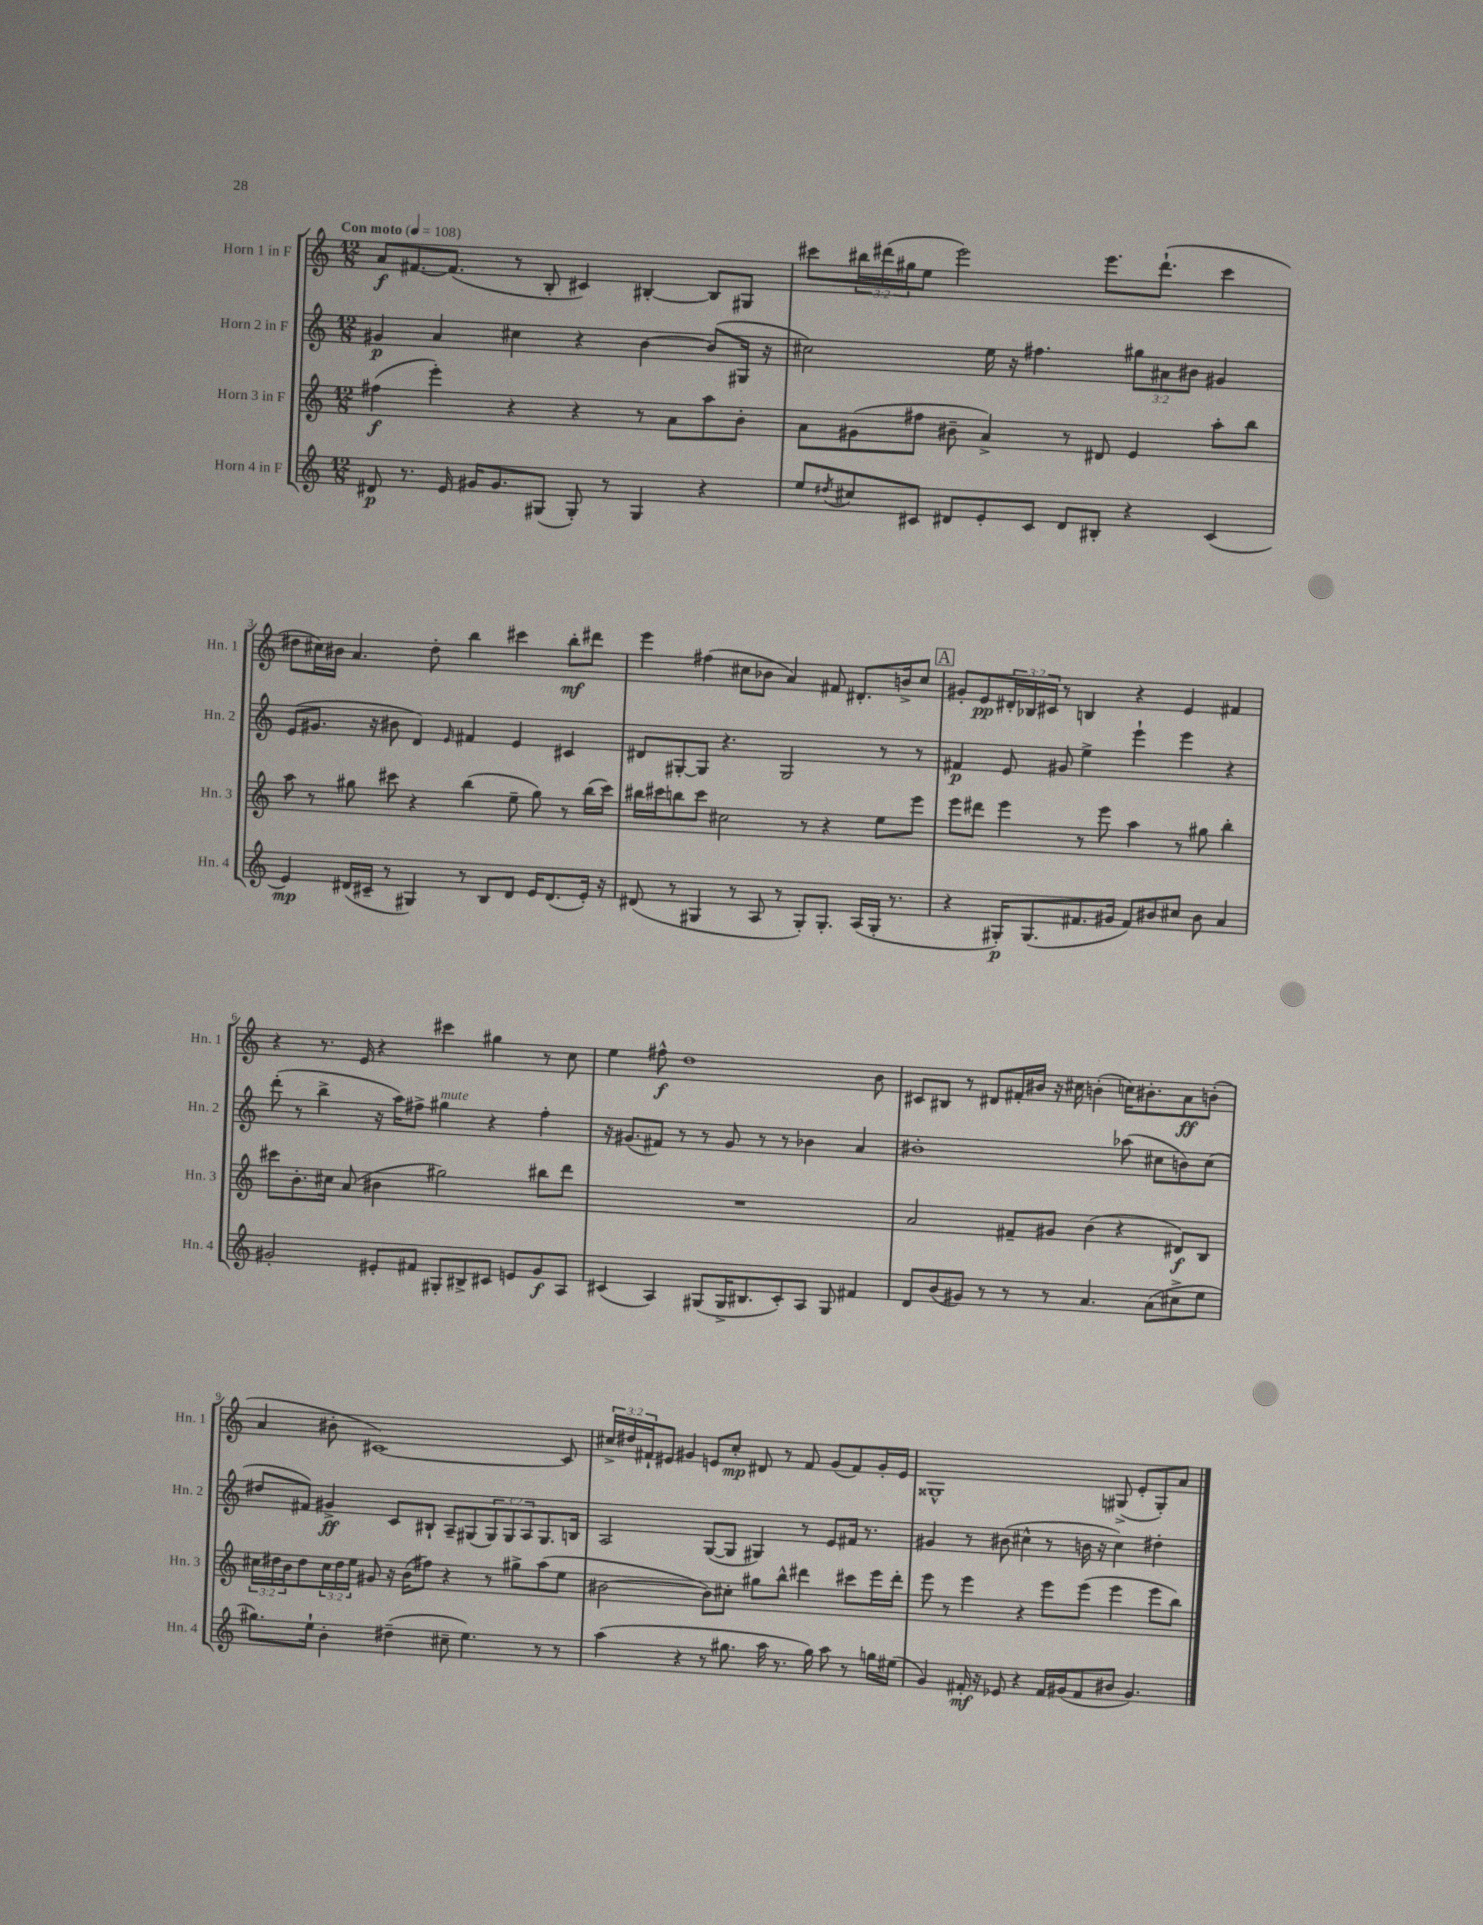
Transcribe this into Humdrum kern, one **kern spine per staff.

**kern	**kern	**kern	**kern
*staff4	*staff3	*staff2	*staff1
*clefG2	*clefG2	*clefG2	*clefG2
*k[]	*k[]	*k[]	*k[]
*M12/8	*M12/8	*M12/8	*M12/8
*MM108	*MM108	*MM108	*MM108
8d#	(4ff#	4g#	8a
8.r	.	.	[8.f#
.	4eee')	4a	.
16e	.	.	(8.f#]
16g#	.	.	.
8.g#	.	.	.
.	4r	4cc#	8r
(8G#	.	.	8B'
8G#')	4r	4r	4c#)
8r	.	.	.
4G#	8r	[4b	[4B#'
.	8a	.	.
4r	8aa	(8b]	8B#]
.	8b'	16G#	8G#
.	.	16r	.
=	=	=	=
8ee	8a	2cc#)	8ccc#
8qdd#	.	.	.
8cc#	(8g#	.	24bb#
.	.	.	(24ddd#
.	.	.	24gg#
8c#	8ff#	.	8ee
8d#	8b#~	.	2eee)
8e'	4a^)	16ee	.
.	.	16r	.
8c#	.	4.ff#	.
8d#	8r	.	.
8B#'	8d#	.	8.eee
4r	4e	12gg#	.
.	.	.	(8.ddd#`
.	.	12a#	.
.	.	12b#	.
(4c#	8aa'	4g#	4ccc#
.	8bb	.	.
=	=	=	=
4e)	8aa	(8e	8dd#
.	8r	8.g#	16cc#)
.	.	.	16b#
(16d#	8gg#	.	4.a
16c#~	.	16r	.
8r	8ccc#	8b#	.
4G#)	4r	4d)	.
.	.	.	8dd#'
.	.	16qqe	.
8r	(4bb	4f#	4bb
8B	.	.	.
8d#	8ee~	4e	4ccc#
16e	8gg#)	.	.
(8.d#	.	.	.
.	8r	4c#	8bb'
16e')	(16bb	.	8ddd#
16r	16ccc#)	.	.
=	=	=	=
(8d#	16bb#	8d#	4eee
.	16ccc#	.	.
8r	8bb	[8G#'	.
4G#	8ccc#	8G#]	(4ff#
.	2cc#	4.r	.
8r	.	.	8cc#
8A	.	.	8b-
8r	.	2G#	4a)
8G#')	8r	.	.
8.G#'	4r	.	8f#
.	.	.	8.d#'
(16A	.	.	.
16G#'	8ee	8r	.
8.r	.	.	16b^
.	8eee	8r	8cc#
=	=	=	=
4r	8eee	4f#	8g#'
.	8ddd#	.	8e
16G#')	4eee	8e	24d#'
.	.	.	24B-
(8.G#	.	.	.
.	.	.	24c#
.	.	8g#	8r
8.f#	8r	4ee^	4B
.	8eee	.	.
16g#	.	.	.
8f#)	4aa	4eee`	4r
8b#	.	.	.
8cc#	8r	4eee	4e
8b#	8gg#	.	.
4a	4bb'	4r	4f#
=	=	=	=
2g#'	8ccc#	(8ddd'	4r
.	8.b'	8r	.
.	.	4bb^	8.r
.	16cc#	.	.
.	(8a	.	.
.	.	.	16e
8e#'	4b#	16r	4r
.	.	16aa)	.
8f#	.	8ff#^	.
8G#'	2gg#)	4gg#	4ccc#
8B#^	.	.	.
8c#	.	4r	4gg#
8e	.	.	.
8g#	8bb#	4ff#'	8r
8A	8ddd	.	8cc
=	=	=	=
(4c#	1.r	16r	4ee
.	.	(8.g#	.
4A)	.	8f#)	8ff#^^
.	.	8r	1dd
(8G#	.	8r	.
16G#^	.	8g#	.
8.B#	.	.	.
.	.	8r	.
8c#')	.	8r	.
8A	.	4b-	.
8G#	.	.	.
4f#	.	4a	.
.	.	.	8b
=	=	=	=
8d	2a	1b#'	8c#
(8b	.	.	8B#
8g#)	.	.	8r
8r	.	.	8d#
8r	8f#~	.	16f#'
.	.	.	16b#
8r	8g#	.	16r
.	.	.	16cc#
4.a	(4b	.	(4b'
.	4r	(8aa-	16cc)
.	.	.	8.b#'
(8a	.	8cc#	.
8cc#^	8d#)	8b)	8a
8ee	8B	(8cc#	(8b'
=	=	=	=
8.gg#)	24cc#	8dd#	4a
.	24dd#	.	.
.	24b	.	.
.	8dd#	8f#)	.
16ee`	.	.	.
4b'	24cc#	4g#^	8b#'
.	24dd#	.	.
.	24ee	.	.
.	8g#	.	[1c#)
(4dd#~	16r	8c	.
.	(16b	.	.
.	8ff#)	8B#`	.
8cc#~	4r	8A~	.
4.ee)	.	(8G#	.
.	8r	12G#)	.
.	.	12G#	.
.	8gg#^	.	.
.	.	12A	.
8r	(8aa	8.G#	.
8r	8ee	.	8c#]
.	.	16B	.
=	=	=	=
(4aa	[2b#	2A	24cc#^
.	.	.	24dd#
.	.	.	24f#`
.	.	.	8e#
4r	.	.	4g#
8r	8b#])	([8G	8e
8.gg#	8cc#'	8G]	8cc#'
.	8gg#	4G#)	8d#
16aa	.	.	.
8.r	8bb^^	.	8r
.	4ddd#	8r	8f#
16gg#)	.	.	.
8aa	.	8e	(8g#
8r	8ccc#	16f#	8f#)
.	.	8.r	.
16gg	16eee	.	16g#'
(16ee#	16ddd#'	.	16e
=	=	=	=
4g)	8eee	4g#	1G##^^
.	8r	.	.
16f#'	4eee	8r	.
16r	.	.	.
8e-	.	(8b#	.
4r	4r	4cc#^^	.
16f#	8eee	8r	.
(16g#	.	.	.
8f#	(8eee	16b	.
.	.	16r	.
8b#	4eee	4cc#)	(8G#^
4.g#)	.	.	8e'
.	8eee	4dd#'	8G#')
.	8bb)	.	8a
==	==	==	==
*-	*-	*-	*-
